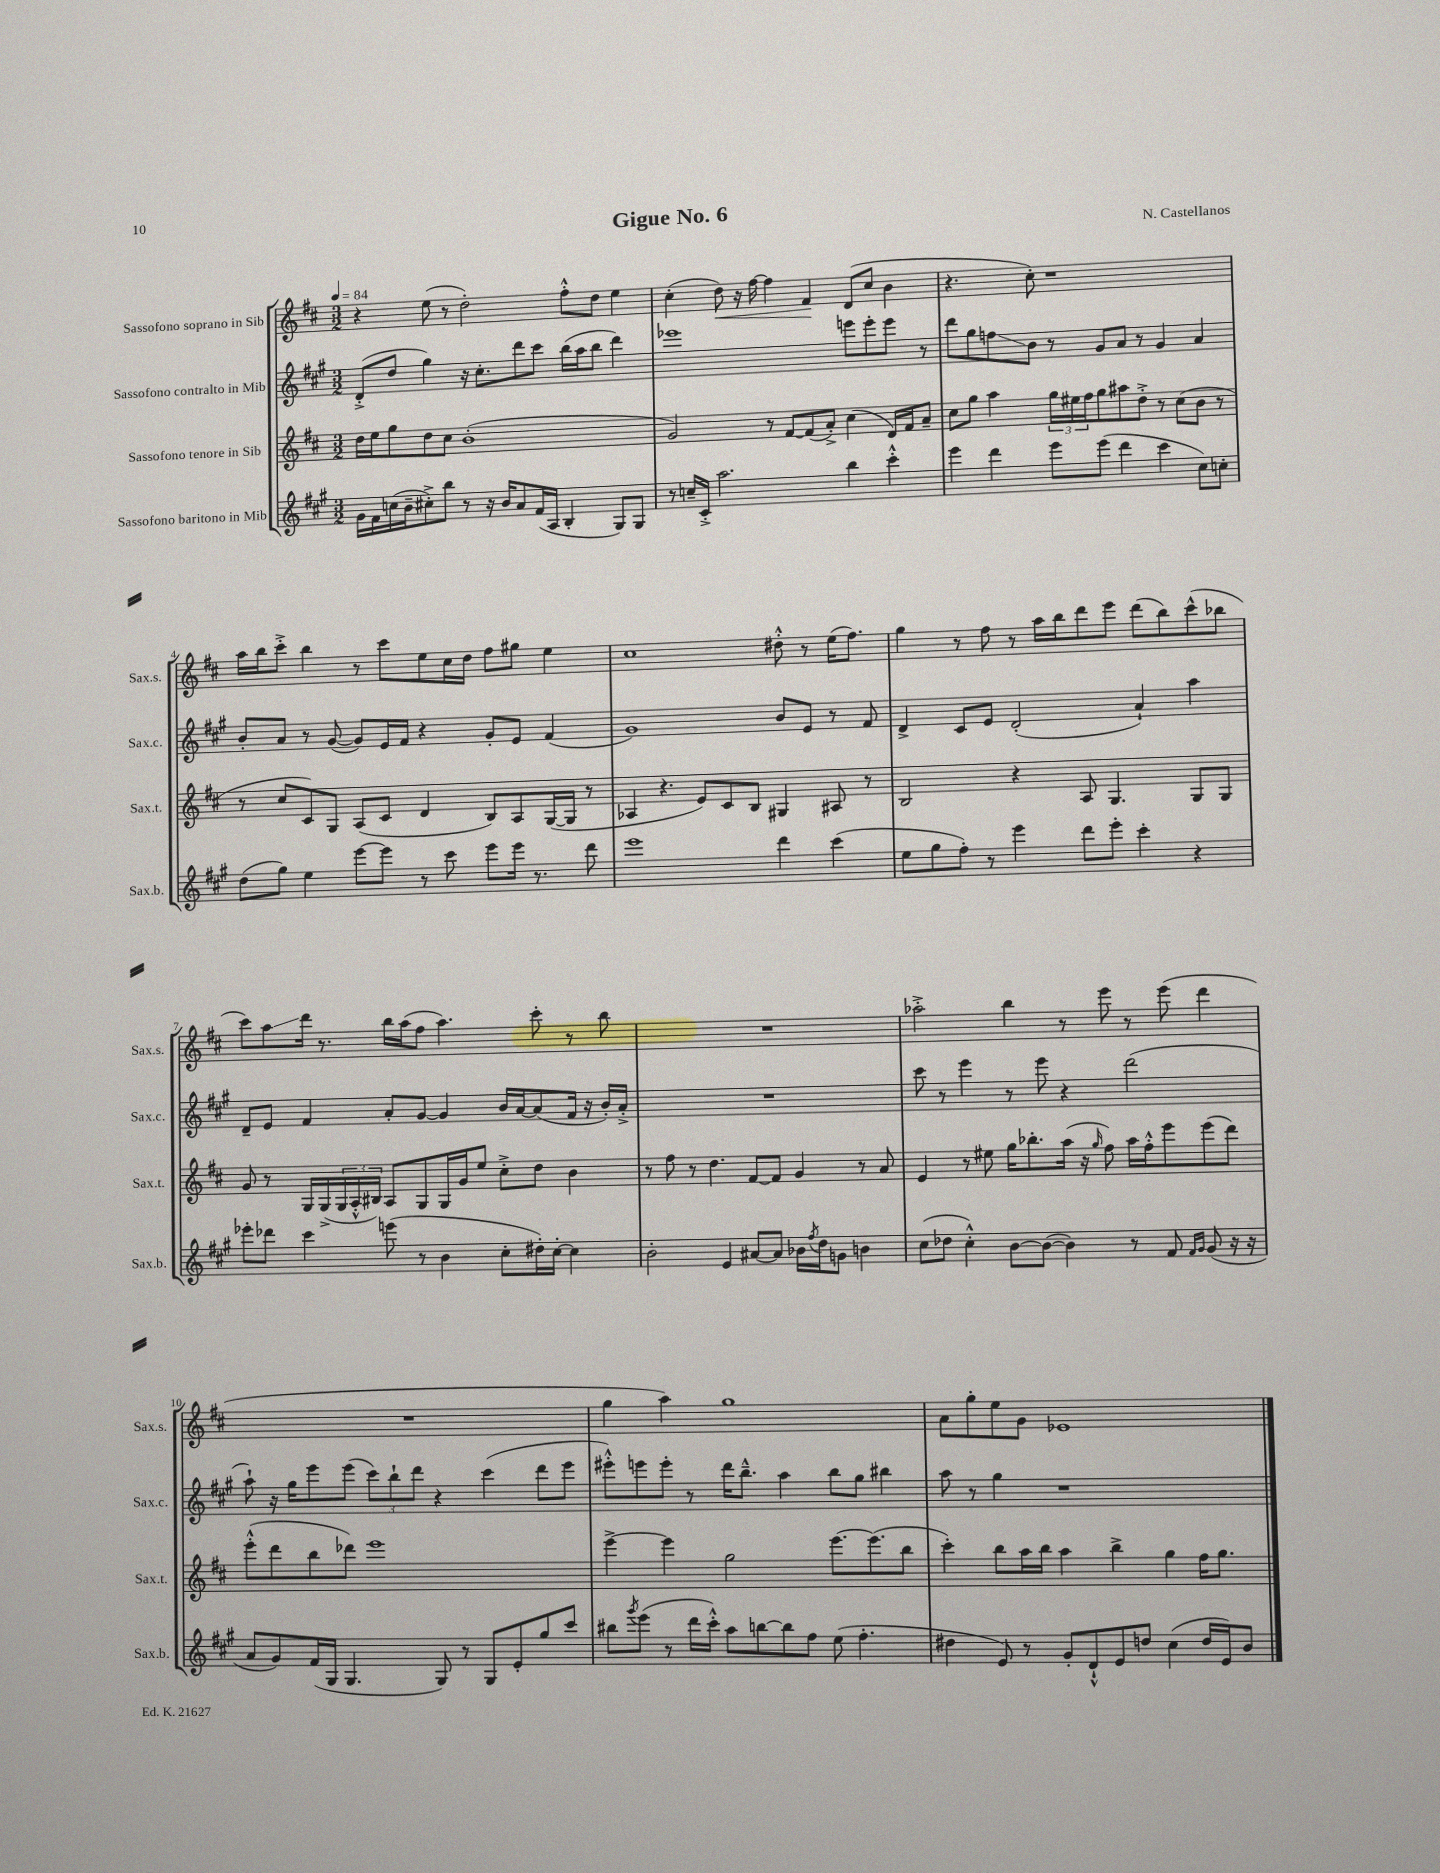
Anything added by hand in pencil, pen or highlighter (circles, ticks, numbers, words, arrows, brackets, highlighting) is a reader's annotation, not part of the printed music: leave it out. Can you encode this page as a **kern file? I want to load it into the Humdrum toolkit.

**kern	**kern	**kern	**kern
*staff4	*staff3	*staff2	*staff1
*clefG2	*clefG2	*clefG2	*clefG2
*k[f#c#g#]	*k[f#c#]	*k[f#c#g#]	*k[f#c#]
*M3/2	*M3/2	*M3/2	*M3/2
*MM84	*MM84	*MM84	*MM84
16g#\LL	16dd\LL	(8d'^/L	4r
16f#\	16ee\J	.	.
(16cc\	8gg\	8dd/J	.
16b~\J	.	.	.
8cc#'^\)	8dd\	4gg#\)	(8ee\
8bb\J	8cc#\J	.	8r
8r	(1b'	16r	2dd'\)
.	.	8.cc#'\L	.
16r	.	.	.
16b/LK	.	.	.
8a/	.	8ddd\	.
(16f#/L	.	8ccc#\J	.
16A/JJ	.	.	.
4B'/	.	(16bb\LL	8ff#'^^\L
.	.	16aa\J	.
.	.	8bb\J	8dd\J
8G#/L)	.	4ddd\)	4ee\
8G#/J	.	.	.
=	=	=	=
8r	2g/)	1eee-	(4cc#'\
16cc~/LL	.	.	.
16c#'^/JJ	.	.	.
2.aa\	.	.	8dd\)
.	.	.	16r
.	.	.	[16ff#\
.	8r	.	4ff#\]
.	[8f#/L	.	.
.	(8f#/]	.	4f#/
.	8a'^/J)	.	.
4bb\	(4cc#\	8eee\L	(8d/L
.	.	8eee'\	8cc#/J
4ccc#'^^\	16d/LL)	8eee\J	4b\
.	16f#/J	.	.
.	8a~/J	8r	.
=	=	=	=
4eee\	8cc#\L	8ddd\L	4.r
.	8gg\J	8gg#\	.
4ddd\	4aa\	8ff\	.
.	.	8b\J	8cc#'\)
8eee\L	24gg\LL	8r	1r
.	24ee#\	.	.
.	24ff#\J	.	.
(8eee\J	8gg\	8g#/L	.
4ddd\	8aa#\	8a/J	.
.	8dd'^\J	8r	.
4ccc#\	8r	4g#/	.
.	(8cc#\L	.	.
8cc#\L)	8b\J	4a/	.
8cc'\J	8r	.	.
=	=	=	=
(8dd\L	8r	8b'/L	16aa\LL
.	.	.	16bb\J
8gg#\J)	8cc#/L	8a/J	8ccc#'^\J
4ee\	8c#/)	8r	4bb\
.	8G/J	([8g#/	.
[8eee\L	(8A/L	8g#/]L)	8r
8eee\]J	8c#/J	16e/L	8ccc#\L
.	.	16f#/JJ	.
8r	4d/	4r	8ee\
8ccc#\	.	.	16cc#\L
.	.	.	16dd\JJ
8eee\L	8B/L)	8g#'/L	8ff#\L
16eee\Jk	8A/	8e/J	8gg#\J
8.r	.	.	.
.	([16G/L	(4f#/	4ee\
.	16G/]JJ	.	.
8ddd\	8r	.	.
=	=	=	=
1eee	4A-/	1g#)	1cc#
.	4.r	.	.
.	8e/L)	.	.
.	8c#/	.	.
.	8B/J	.	.
4ddd\	4G#/	8b/L	8dd#'^^\
.	.	8e/J	8r
(4ccc#\	8A#/	8r	(16ee\LK
.	.	.	8.ff#\J)
.	8r	8f#/	.
=	=	=	=
8ee\L	2B/	4d^/	4gg\
8gg#\	.	.	.
8ff#'\J)	.	8c#/L	8r
8r	.	8e/J	8ff#\
4eee\	4r	(2d'/	8r
.	.	.	16aa\LL
.	.	.	16bb\J
8ddd\L	8A/	.	8ddd\
8eee'\J	4.G/	.	8eee\J
4ccc#'\	.	4a`/)	(8ddd\L
.	.	.	8bb\)
4r	8G/L	4aa\	(8ccc#^^\
.	8G/J	.	8bb-\J
=	=	=	=
8eee-'\L	8g/	8d~/L	8ccc#\L)
8ddd-\J	8r	8e/J	8aa\
4ccc#\	16G/LL	4f#/	16ddd\Jk
.	(16G^/	.	8.r
.	24G/	.	.
.	24A'^^/	.	.
.	24B#/JJ)	.	.
(8eee\	8A/L	8a'/L	16bb\LL
.	.	.	(16aa\J
8r	8G/	[8g#/J	8ff#\J
4b\	16G/L	4g#/]	4.aa\)
.	16g/J	.	.
.	8ee/J	.	.
8cc#'\L	8cc#'^\L	16b/LL	.
.	.	[16a/J	.
16dd#'\L)	8dd\J	(8a/]	8ccc#'\
[16cc#'\JJ	.	.	.
4cc#\]	4b\	16f#/Jk	8r
.	.	16r	.
.	.	16b'/LL)	8bb\
.	.	16a'^/JJ	.
=	=	=	=
2b'\	8r	1.r	1.r
.	8ff#\	.	.
.	8r	.	.
.	4.dd\	.	.
4e/	.	.	.
[8a#/L	[8f#/L	.	.
8a#/]J	8f#/]J	.	.
16b-\LL	4g/	.	.
8qff#/	.	.	.
16dd\J	.	.	.
8g\J	.	.	.
4b\	8r	.	.
.	8a/	.	.
=	=	=	=
(8cc#\L	4e/	8ccc#\	2aa-'^\
8dd-\J	.	8r	.
4cc#'^^\)	8r	4eee\	.
.	8ee#\	.	.
[8b\L	16gg\LK	8r	4bb\
.	8.bb-'\	.	.
(8b\_J	.	8eee\	.
4b\])	(16aa\Jk	4r	8r
.	16r	.	.
.	16qqgg/	.	.
.	8ff#\)	.	8eee\
8r	16aa\LL	(2ddd\	8r
.	16ff#'^^\J	.	.
8f#/	8eee\	.	(8eee\
16qqf#/LL	.	.	.
16qqg#/JJ	.	.	.
(8g#/	(8eee\	.	4ddd\
16r	8ddd\J)	.	.
16r	.	.	.
=	=	=	=
8a/L	(8eee'^^\L	8aa`\)	1.r
8g#/)	8ddd\	16r	.
.	.	16gg#\LK	.
(16f#/L	8bb\	8eee\	.
16G#/JJ	.	.	.
4.G#/	8ddd-\J)	(8eee\J	.
.	1eee	12ccc#\L)	.
.	.	12bb`\	.
.	.	12ddd\J	.
8G#/)	.	4r	.
8r	.	.	.
8G#/L	.	(4ccc#\	.
8e'/	.	.	.
8gg#/	.	8ddd\L	.
8ccc#/J	.	8eee\J	.
=	=	=	=
8bb#\L	[4eee^\	8eee#'^^\L)	4gg\
8qggg#/	.	.	.
(8eee\J	.	8eee\	.
8r	4eee\]	8eee'\J	4aa\)
16ddd\LL	.	8r	.
16ccc#'^^\JJ)	.	.	.
8aa\L	2gg\	16ddd\LK	1gg
.	.	8.bb~^^\J	.
[8bb\	.	.	.
8bb\]	.	4aa\	.
8ff#\J	.	.	.
(8ee\	[8.eee\L	8bb\L	.
4.ff#'\	.	8gg#\J	.
.	(8.eee\]	.	.
.	.	4bb#\	.
.	8bb\J	.	.
=	=	=	=
4dd#\	4ccc#'\)	8aa\	8a\L
.	.	8r	8gg'\
8e/)	8bb\L	4gg#\	8ee\
8r	16aa\L	.	8g\J
.	16bb\JJ	.	.
8g#'/L	4aa\	1r	1e-
8d`^^/	.	.	.
8e/	4bb^\	.	.
8dd/J	.	.	.
(4cc#\	4gg\	.	.
16dd/LL	16ff#\LK	.	.
16e/J)	8.gg\J	.	.
8b/J	.	.	.
==	==	==	==
*-	*-	*-	*-
